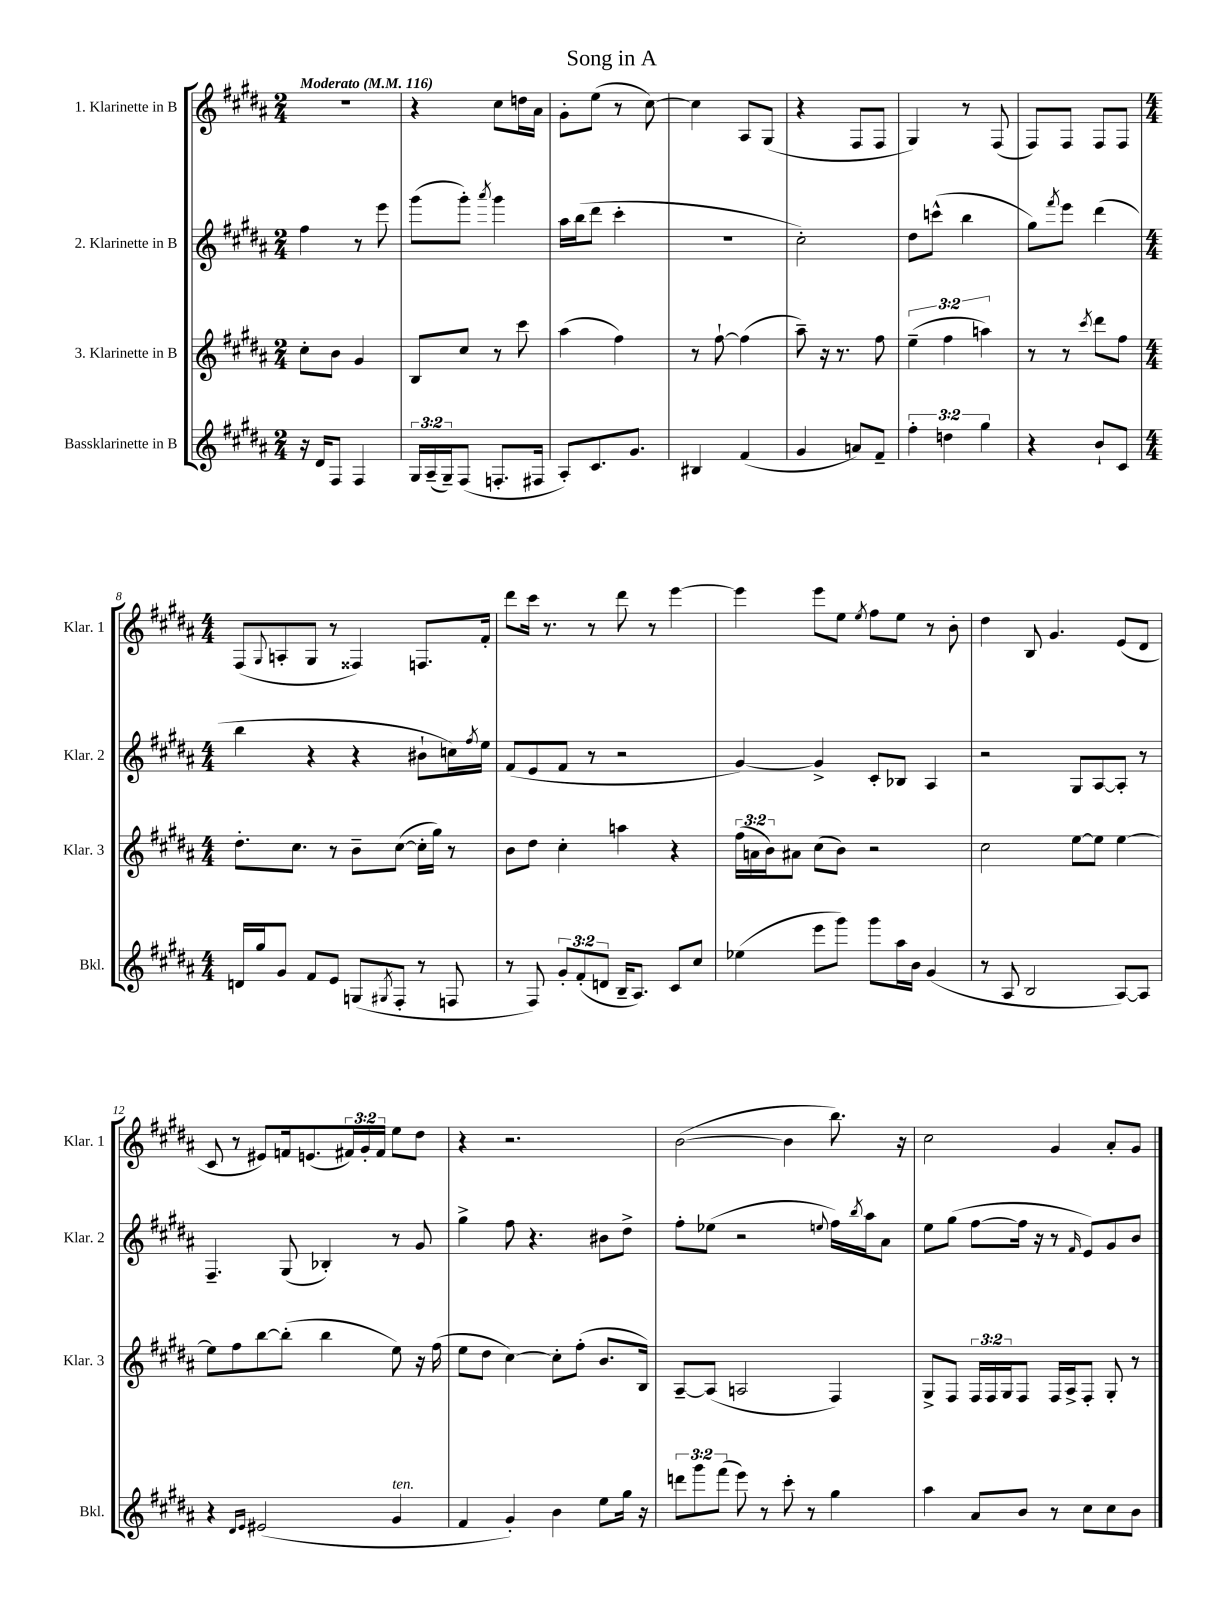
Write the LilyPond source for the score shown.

\header { title = "Song in A" }
<<
\new StaffGroup <<
\new Staff = "s0" \with { instrumentName = "1. Klarinette in B" shortInstrumentName = "Klar. 1" } {
    \clef treble \key b \major \numericTimeSignature \time 2/4 \override Staff.TupletNumber.text = #tuplet-number::calc-fraction-text \tempo "Moderato" 4 = 116
    R2 |
    r4 cis''8 d''16 ais'16 |
    gis'8-. e''8( r8 cis''8~) |
    cis''4 ais8 gis8( |
    r4 fis8 fis8 |
    gis4) r8 fis8( |
    fis8) fis8 fis8 fis8 |
    \numericTimeSignature \time 4/4 fis8( \appoggiatura { gis8 } a8-. gis8 r8 fisis4) f8. fis'16-. |
    dis'''8 cis'''16 r8. r8 dis'''8 r8 e'''4~ |
    e'''4 e'''8 e''8 \acciaccatura { e''8 } fis''8 e''8 r8 b'8-. |
    dis''4 b8 gis'4. e'8( dis'8 |
    cis'8 r8 eis'8) f'16 e'8.( \tuplet 3/2 { fis'16) gis'16-. fis'16 } e''8 dis''8 |
    r4 r2. |
    b'2~( b'4 b''8.) r16 |
    cis''2 gis'4 ais'8-. gis'8 \bar "|." |
}
\new Staff = "s1" \with { instrumentName = "2. Klarinette in B" shortInstrumentName = "Klar. 2" } {
    \clef treble \key b \major \numericTimeSignature \time 2/4
    fis''4 r8 e'''8 |
    gis'''8( gis'''8-.) \acciaccatura { ais'''8 } gis'''4 |
    ais''16 b''16( dis'''8 cis'''4-. |
    R2 |
    cis''2-.) |
    dis''8 c'''8-^( b''4 |
    gis''8) \acciaccatura { fis'''8 } e'''8 dis'''4( |
    \numericTimeSignature \time 4/4 b''4 r4 r4 bis'8-! c''16) \acciaccatura { fis''8 } e''16 |
    fis'8( e'8 fis'8 r8 r2 |
    gis'4~) gis'4-> cis'8-. bes8 ais4 |
    r2 gis8 ais8~ ais8-. r8 |
    fis4.-- gis8( bes4-.) r8 gis'8 |
    gis''4-> fis''8 r4. bis'8 dis''8-> |
    fis''8-. ees''8( r2 \appoggiatura { e''8 } fis''16) \acciaccatura { b''8 } ais''16 ais'8 |
    e''8 gis''8( fis''8~ fis''16 r16 r8 \grace { fis'16 } e'8) gis'8 b'8 \bar "|." |
}
\new Staff = "s2" \with { instrumentName = "3. Klarinette in B" shortInstrumentName = "Klar. 3" } {
    \clef treble \key b \major \numericTimeSignature \time 2/4 \override Staff.TupletNumber.text = #tuplet-number::calc-fraction-text
    cis''8-. b'8 gis'4 |
    b8 cis''8 r8 cis'''8 |
    ais''4( fis''4) |
    r8 fis''8~-! fis''4( |
    ais''8--) r16 r8. fis''8 |
    \tuplet 3/2 { e''4--( fis''4 a''4) } |
    r8 r8 \acciaccatura { cis'''8 } dis'''8 fis''8 |
    \numericTimeSignature \time 4/4 dis''8.-. cis''8. r8 b'8-- cis''8~( cis''16-. gis''16) r8 |
    b'8 dis''8 cis''4-. a''4 r4 |
    \tuplet 3/2 { fis''16( a'16 b'16) } ais'8 cis''8( b'8) r2 |
    cis''2 e''8~ e''8 e''4~ |
    e''8 fis''8 b''8~ b''8-.( b''4 e''8) r16 fis''16( |
    e''8 dis''8 cis''4~) cis''8-. fis''8-.( b'8. b16) |
    ais8~-- ais8( a2 fis4) |
    gis8-> fis8 \tuplet 3/2 { fis16 fis16 gis16 } fis8 fis16 ais16-> fis8-. gis8-. r8 \bar "|." |
}
\new Staff = "s3" \with { instrumentName = "Bassklarinette in B" shortInstrumentName = "Bkl." } {
    \clef treble \key b \major \numericTimeSignature \time 2/4 \override Staff.TupletNumber.text = #tuplet-number::calc-fraction-text
    r16 dis'16 fis8 fis4 |
    \tuplet 3/2 { gis16 ais16--( gis16--) } fis8( f8.-. fis16 |
    ais8-.) cis'8. gis'8. |
    bis4 fis'4( |
    gis'4 a'8) fis'8-- |
    \tuplet 3/2 { fis''4-. d''4 gis''4 } |
    r4 b'8-! cis'8 |
    \numericTimeSignature \time 4/4 d'16 gis''16 gis'8 fis'8 e'8 g8( \acciaccatura { gis8 } fis8-. r8 f8 |
    r8 fis8) \tuplet 3/2 { gis'8-. fis'8-.( d'8 } b16-- ais8.) cis'8 cis''8 |
    ees''4( e'''8 gis'''8) gis'''8 ais''16 b'16 gis'4( |
    r8 ais8 b2 ais8~) ais8 |
    r4 \grace { dis'16 e'16 } eis'2( gis'4^\markup { \italic "ten." } |
    fis'4 gis'4-.) b'4 e''8 gis''16 r16 |
    \tuplet 3/2 { d'''8 gis'''8 fis'''8( } e'''8) r8 cis'''8-. r8 gis''4 |
    ais''4 ais'8 b'8 r8 cis''8 cis''8 b'8 \bar "|." |
}
>>
>>
